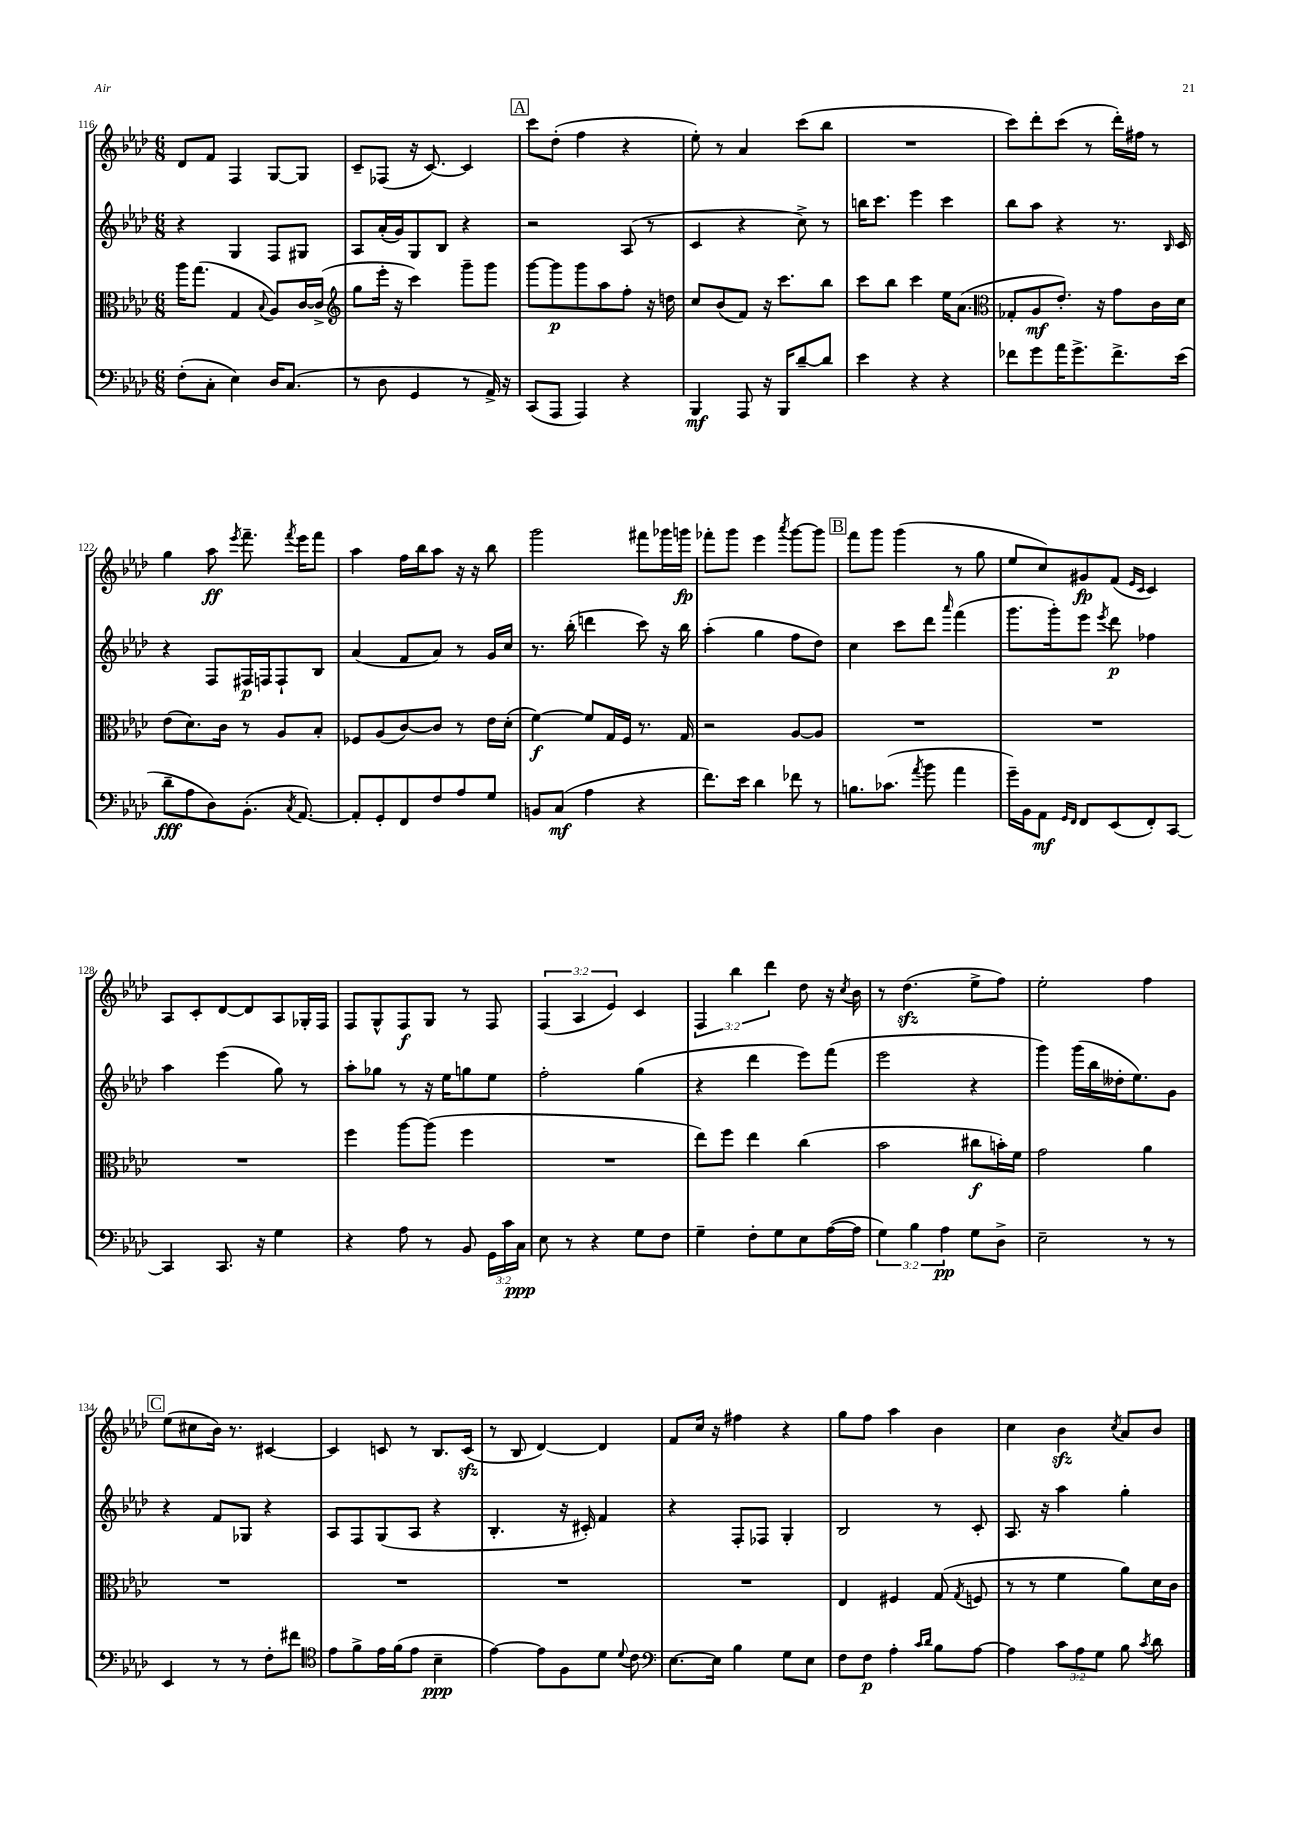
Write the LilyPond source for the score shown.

<<
\new StaffGroup <<
\new Staff = "s0" {
    \clef treble \key aes \major \numericTimeSignature \time 6/8 \override Staff.TupletNumber.text = #tuplet-number::calc-fraction-text
    \autoBeamOff des'8[ f'8] f4 g8[~ g8] |
    c'8[-- fes8]( r16 c'8.~) c'4 |
    \mark \markup { \box "A" } c'''8[ des''8]-.( f''4 r4 |
    ees''8-.) r8 aes'4 c'''8[( bes''8] |
    R2. |
    c'''8[) des'''8-. c'''8]( r8 des'''16[-.) fis''16] r8 |
    g''4 aes''8\ff \acciaccatura { ees'''8 } f'''8.-- \acciaccatura { f'''8 } ees'''16[ f'''8] |
    aes''4 f''16[ bes''16 aes''8] r16 r16 bes''8 |
    g'''2 fis'''8[ ges'''16 g'''16]\fp |
    fes'''8[-. g'''8] ees'''4 \acciaccatura { aes'''8 } g'''8[~ g'''8] |
    \mark \markup { \box "B" } f'''8[ g'''8] g'''4( r8 g''8 |
    ees''8[ c''8) gis'8\fp f'8]( \grace { ees'16[ c'16] } c'4) |
    aes8[ c'8-. des'8~ des'8 aes8 ges16-. f16] |
    f8[ g8-^ f8\f g8] r8 f8 |
    \tuplet 3/2 { f4( aes4 ees'4) } c'4 |
    \tuplet 3/2 { f4 bes''4 des'''4 } des''8 r16 \acciaccatura { c''8 } bes'16 |
    r8 des''4.\sfz( ees''8[-> f''8]) |
    ees''2-. f''4 |
    \mark \markup { \box "C" } ees''8[( cis''8 bes'16]) r8. cis'4~ |
    cis'4 c'8 r8 bes8.[ c'16]\sfz( |
    r8 bes8 des'4~) des'4 |
    f'8[ c''16] r16 fis''4 r4 |
    g''8[ f''8] aes''4 bes'4 |
    c''4 bes'4\sfz \acciaccatura { c''8 } aes'8[ bes'8] \bar "|." |
}
\new Staff = "s1" {
    \clef treble \key aes \major \numericTimeSignature \time 6/8
    \autoBeamOff r4 g4 f8[ gis8] |
    aes8[ aes'16-.( g'16) g8 bes8] r4 |
    \mark \markup { \box "A" } r2 aes8( r8 |
    c'4 r4 c''8->) r8 |
    b''16[ c'''8.] ees'''4 c'''4 |
    bes''8[ aes''8] r4 r8. \grace { bes16 } c'16 |
    r4 f8[ fis16\p f16 f8-! bes8] |
    aes'4( f'8[ aes'8]) r8 g'16[ c''16] |
    r8. bes''16-.( d'''4 c'''8) r16 bes''16 |
    aes''4-.( g''4 f''8[ des''8]) |
    \mark \markup { \box "B" } c''4 c'''8[ des'''8] \grace { aes'''16 } f'''4( |
    g'''8.[ g'''16-.) ees'''8] \acciaccatura { ees'''8 } des'''8\p fes''4 |
    aes''4 ees'''4( g''8) r8 |
    aes''8[-. ges''8] r8 r16 ees''16[ g''8 ees''8] |
    f''2-. g''4( |
    r4 des'''4 ees'''8[) f'''8]( |
    ees'''2 r4 |
    g'''4) g'''16[( bes''16 deses''16-. ees''8.) g'8] |
    \mark \markup { \box "C" } r4 f'8[ ges8] r4 |
    aes8[ f8 g8( aes8] r4 |
    bes4.-. r16 cis'16-.) f'4 |
    r4 f8[-. fes8] g4-. |
    bes2 r8 c'8-. |
    aes8. r16 aes''4 g''4-. \bar "|." |
}
\new Staff = "s2" {
    \clef alto \key aes \major \numericTimeSignature \time 6/8
    \autoBeamOff aes''16[ g''8.]( g4 \appoggiatura { bes8 } aes8[) c'16~ c'16]->( |
    \clef treble g''8[ ees'''16]-. r16 c'''4) g'''8[-- g'''8] |
    \mark \markup { \box "A" } g'''8[~ g'''8\p g'''8 aes''8 f''8]-. r16 d''16 |
    c''8[ bes'8( f'8]) r16 c'''8.[ bes''8] |
    c'''8[ bes''8] c'''4 ees''16[ aes'8.]( |
    \clef alto ges8[-. aes8\mf ees'8.]-.) r16 g'8[ c'16 des'16] |
    ees'8[( des'8.) c'16] r8 aes8[ bes8]-. |
    fes8[ aes8( c'8~) c'8] r8 ees'16[ des'16]-.( |
    f'4~\f) f'8[ g16 f16] r8. g16 |
    r2 aes8[~ aes8] |
    \mark \markup { \box "B" } R2. |
    R2. |
    R2. |
    f''4 aes''8[~ aes''8]( f''4 |
    R2. |
    ees''8[) f''8] ees''4 c''4( |
    bes'2 cis''8[\f b'16-.) f'16] |
    g'2 aes'4 |
    \mark \markup { \box "C" } R2. |
    R2. |
    R2. |
    R2. |
    ees4 fis4 g8( \acciaccatura { g8 } f8 |
    r8 r8 f'4 aes'8[) des'16 c'16] \bar "|." |
}
\new Staff = "s3" {
    \clef bass \key aes \major \numericTimeSignature \time 6/8 \override Staff.TupletNumber.text = #tuplet-number::calc-fraction-text
    \autoBeamOff f8[-.( c8]-. ees4) des16[ c8.]( |
    r8 des8 g,4 r8 aes,16->) r16 |
    \mark \markup { \box "A" } c,8[( aes,,8] aes,,4) r4 |
    bes,,4\mf aes,,8 r16 bes,,16[ des'8~-- des'8] |
    ees'4 r4 r4 |
    fes'8[ g'8 aes'16 g'8.-> fes'8.-> ees'16]( |
    des'8[--\fff aes8 des8) bes,8.]-.( \acciaccatura { c8 } aes,8.~) |
    aes,8[-. g,8-. f,8 f8 aes8 g8] |
    b,8[ c8]\mf( aes4 r4 |
    f'8.[) ees'16] des'4 fes'8 r8 |
    \mark \markup { \box "B" } b8.[ ces'8.]( \acciaccatura { aes'8 } bes'8 aes'4 |
    g'16[--) bes,16 aes,8]\mf \grace { g,16[ f,16] } f,8[ ees,8( f,8-.) c,8]~ |
    c,4 c,8. r16 g4 |
    r4 aes8 r8 bes,8 \tuplet 3/2 { g,16[ c'16 c16]\ppp } |
    ees8 r8 r4 g8[ f8] |
    g4-- f8[-. g8 ees8 aes16~( aes16] |
    \tuplet 3/2 { g4) bes4 aes4\pp } g8[ des8]-> |
    ees2-- r8 r8 |
    \mark \markup { \box "C" } ees,4 r8 r8 f8[-. fis'8] |
    \clef tenor ees'8[ f'8-> ees'16 f'16( ees'8] bes4--\ppp |
    ees'4~) ees'8[ f8 des'8] \appoggiatura { des'8 } c'8 |
    \clef bass ees8.[~ ees16] bes4 g8[ ees8] |
    f8[ f8]\p aes4-. \grace { c'16[ des'16] } bes8[ aes8]~ |
    aes4 \tuplet 3/2 { c'8[ aes8 g8] } bes8 \acciaccatura { c'8 } des'8 \bar "|." |
}
>>
>>
\layout { \context { \Score currentBarNumber = #116 } }
